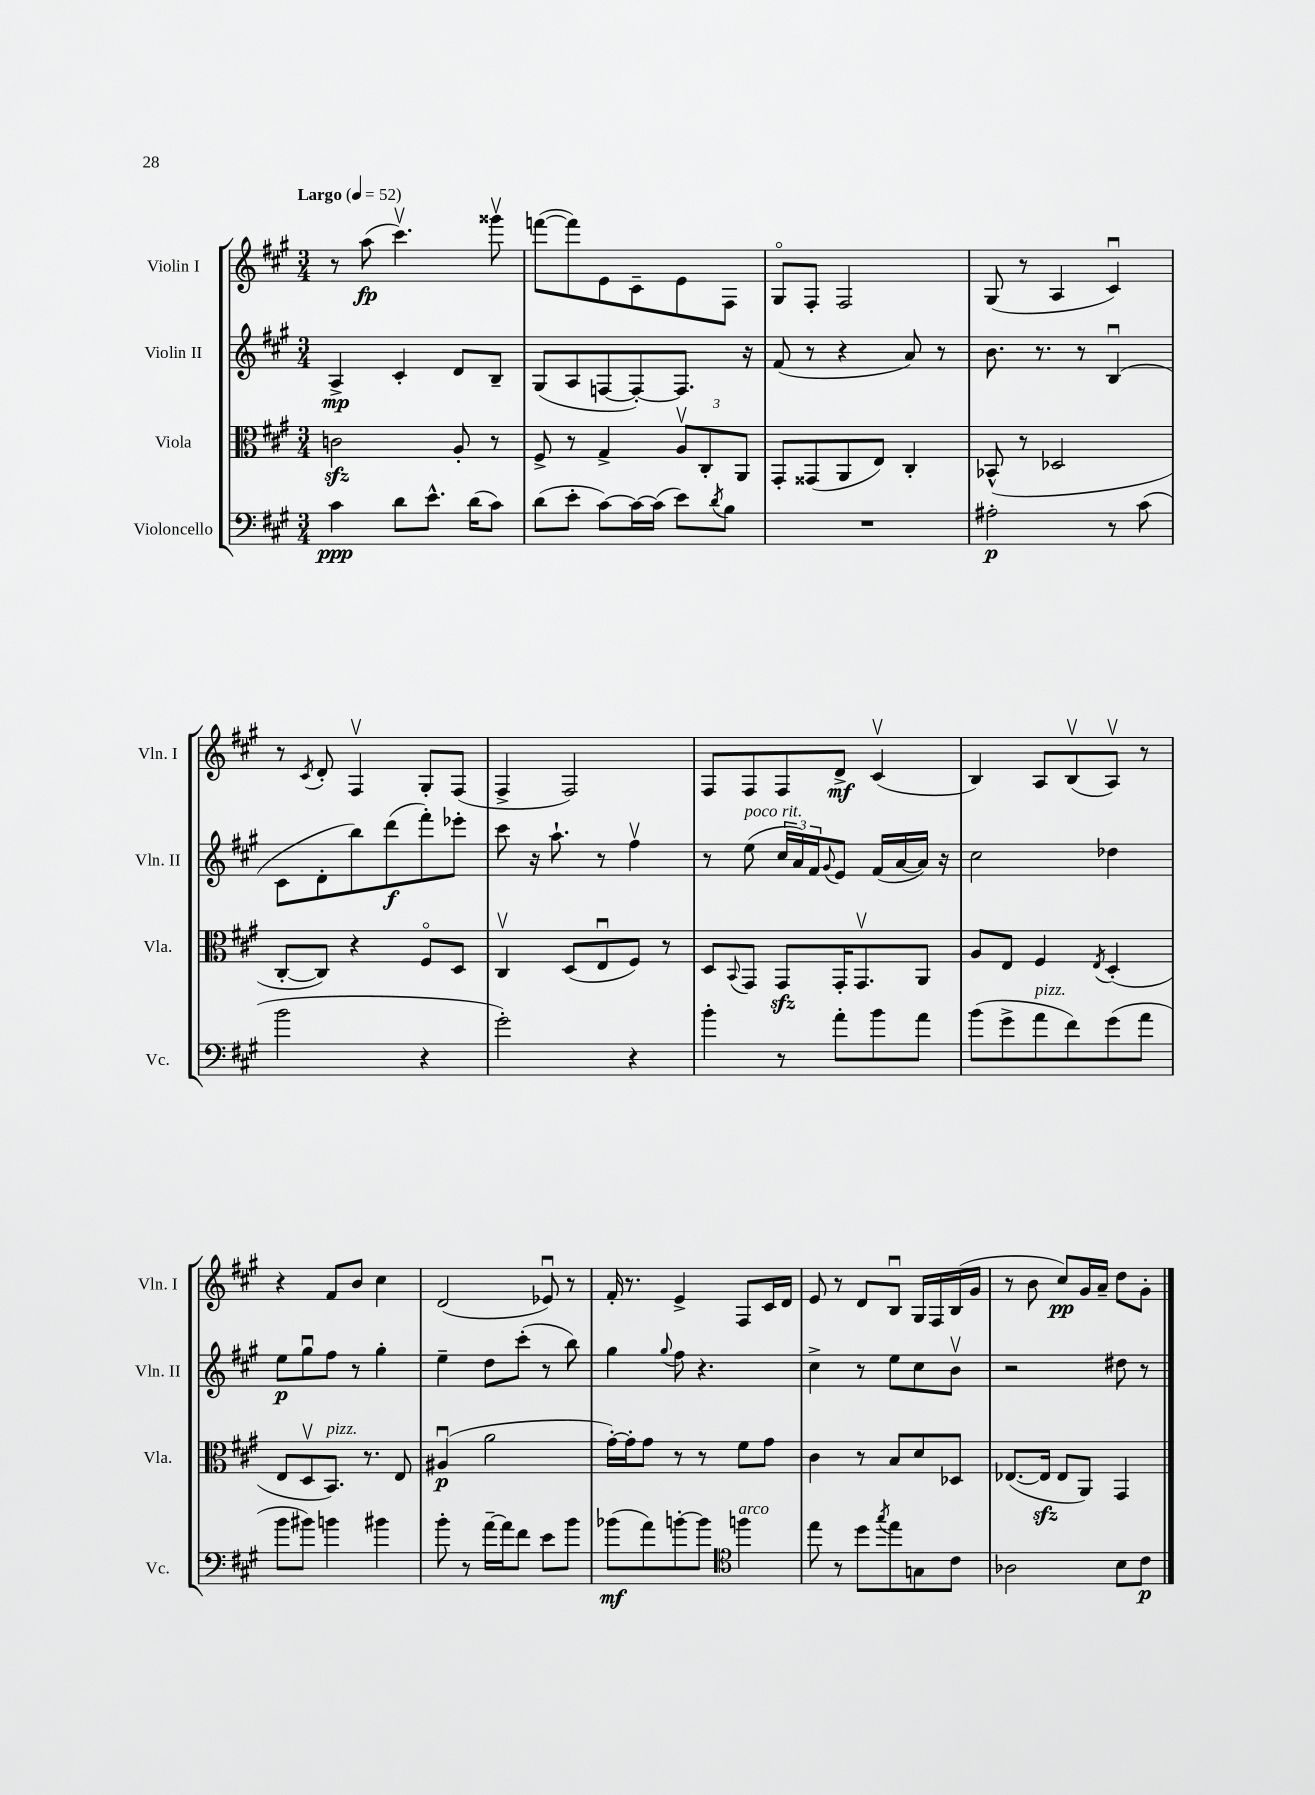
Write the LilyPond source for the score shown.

<<
\new StaffGroup <<
\new Staff = "s0" \with { instrumentName = "Violin I" shortInstrumentName = "Vln. I" } {
    \clef treble \key a \major \numericTimeSignature \time 3/4 \tempo "Largo" 4 = 52
    r8 a''8\fp( cis'''4.\upbow) gisis'''8\upbow |
    f'''8~( f'''8) e'8 cis'8-- e'8 fis8 |
    gis8\flageolet fis8-. fis2 |
    gis8( r8 a4 cis'4\downbow) |
    r8 \acciaccatura { cis'8 } d'8-. fis4\upbow gis8-. fis8( |
    fis4-> fis2) |
    fis8 fis8 fis8 d'8->\mf cis'4\upbow( |
    b4) a8 b8\upbow( a8\upbow) r8 |
    r4 fis'8 b'8 cis''4 |
    d'2( ees'8\downbow) r8 |
    fis'16-. r8. e'4-> fis8 cis'16 d'16 |
    e'8 r8 d'8 b8\downbow gis16 fis16 b16( gis'16 |
    r8 b'8 cis''8\pp) gis'16 a'16-- d''8 gis'8-. \bar "|." |
}
\new Staff = "s1" \with { instrumentName = "Violin II" shortInstrumentName = "Vln. II" } {
    \clef treble \key a \major \numericTimeSignature \time 3/4
    a4->\mp cis'4-. d'8 b8-- |
    gis8( a8 f8~ f8~-.) f8. r16 |
    fis'8( r8 r4 a'8) r8 |
    b'8. r8. r8 b4\downbow( |
    cis'8 d'8-. b''8) d'''8\f( fis'''8-.) ees'''8-. |
    cis'''8 r16 a''8.-! r8 fis''4\upbow |
    r8 e''8^\markup { \italic "poco rit." }( \tuplet 3/2 { cis''16 a'16) fis'16 } \appoggiatura { gis'8 } e'8 fis'16( a'16~ a'16) r16 |
    cis''2 des''4 |
    e''8\p gis''8\downbow fis''8 r8 gis''4-. |
    e''4-- d''8 cis'''8-.( r8 b''8) |
    gis''4 \appoggiatura { gis''8 } fis''8 r4. |
    cis''4-> r8 e''8 cis''8 b'8\upbow |
    r2 dis''8 r8 \bar "|." |
}
\new Staff = "s2" \with { instrumentName = "Viola" shortInstrumentName = "Vla." } {
    \clef alto \key a \major \numericTimeSignature \time 3/4
    c'2\sfz a8-. r8 |
    fis8-> r8 gis4-> \tuplet 3/2 { a8\upbow cis8-. a,8 } |
    gis,8-. gisis,8( a,8 e8) cis4-. |
    bes,8-^( r8 des2 |
    cis8~-. cis8) r4 fis8\flageolet d8 |
    cis4\upbow d8( e8\downbow fis8) r8 |
    d8 \appoggiatura { b,8 } gis,8 gis,8\sfz gis,16-. gis,8.\upbow a,8 |
    a8 e8 fis4 \acciaccatura { e8 } d4-.( |
    e8 d8\upbow b,8.^\markup { \italic "pizz." }) r8. e8 |
    ais4\downbow\p( a'2 |
    gis'16~-.) gis'16-. gis'8 r8 r8 fis'8 gis'8 |
    cis'4 r8 b8 d'8 des8 |
    ees8.~( ees16\sfz ees8 a,8) gis,4 \bar "|." |
}
\new Staff = "s3" \with { instrumentName = "Violoncello" shortInstrumentName = "Vc." } {
    \clef bass \key a \major \numericTimeSignature \time 3/4
    cis'4\ppp d'8 e'8.-^ d'16( cis'8) |
    d'8( e'8-. cis'8~) cis'16~ cis'16( e'8) \acciaccatura { d'8 } b8 |
    R2. |
    ais2-.\p r8 cis'8( |
    b'2 r4 |
    gis'2-.) r4 |
    b'4-. r8 a'8-. b'8 a'8 |
    b'8( gis'8-> a'8^\markup { \italic "pizz." } fis'8) gis'8( a'8 |
    b'8 bis'8) b'4 bis'4 |
    b'8-. r8 a'16~-- a'16 fis'8 e'8 b'8 |
    bes'8\mf( a'8) b'8~-. b'8 \clef tenor f''4^\markup { \italic "arco" } |
    e''8 r8 d''8 \acciaccatura { gis''8 } e''8 g8 cis'8 |
    aes2 b8 cis'8\p \bar "|." |
}
>>
>>
\layout { \context { \Score \remove "Bar_number_engraver" } }
